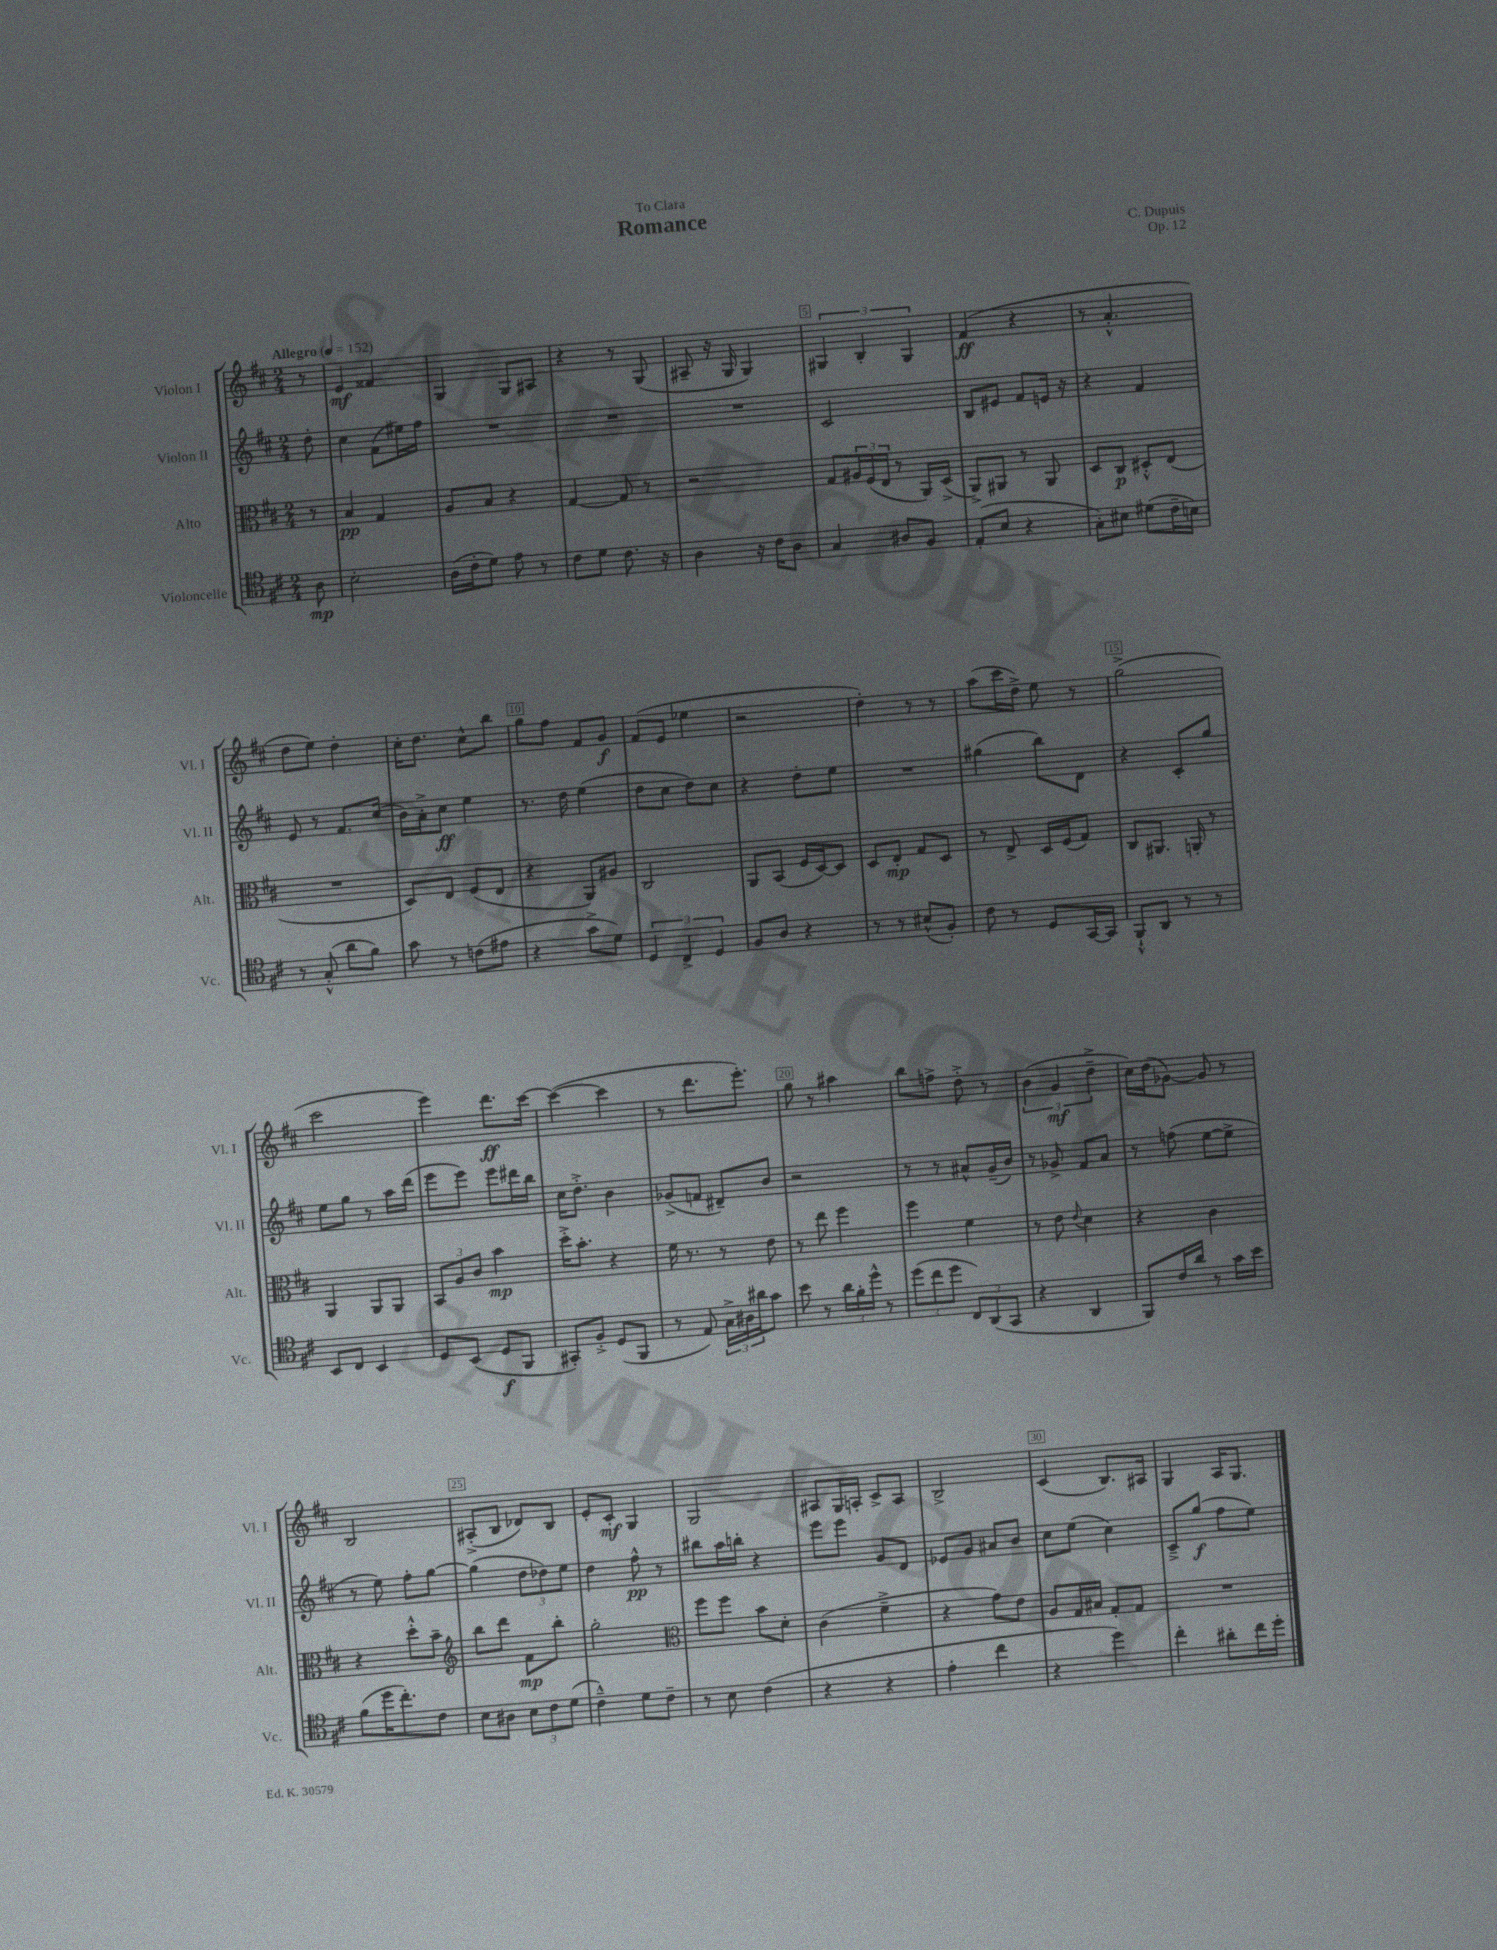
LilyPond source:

\header { title = "Romance" composer = "C. Dupuis" dedication = "To Clara" opus = "Op. 12" }
<<
\new StaffGroup <<
\new Staff = "s0" \with { instrumentName = "Violon I" shortInstrumentName = "Vl. I" } {
    \clef treble \key d \major \numericTimeSignature \time 2/4 \partial 8 \tempo "Allegro" 4 = 152
    r8 |
    e'4\mf fisis'4 |
    g4 g8 ais8 |
    r4 r8 g8( |
    ais8-- r16 g16 g4) |
    \tuplet 3/2 { gis4 b4-. gis4 } |
    fis'4\ff( r4 |
    r8 a'4.-.-^ |
    d''8 e''8) d''4-. |
    cis''16-. d''8. cis''8-^ b''8 |
    g''8 fis''8 fis'8 g'8\f |
    fis'8( e'8 ees''4 |
    r2 |
    d''4-.) r8 r8 |
    a''8( cis'''16 d''16->) e''8 r8 |
    g''2->( |
    cis'''2 |
    e'''4) d'''8.\ff cis'''16~ |
    cis'''4~( cis'''4 |
    r8 d'''8. e'''8.-.) |
    g''8 r8 ais''4 |
    b''8 f''8-> d''8-.-> r8 |
    \tuplet 3/2 { b'4( g'4\mf d''4---> } |
    cis''16) d''16( ges'8~) ges'8 r8 |
    b2 |
    ais8-.->( b8 des'8) b8 |
    e'8-. cis'8-.\mf g4 |
    g2 |
    ais8 g16 a16-. cis'8-> a8 |
    b2-> |
    cis'4( b8.) ais16 |
    g4 a16 g8. \bar "|." |
}
\new Staff = "s1" \with { instrumentName = "Violon II" shortInstrumentName = "Vl. II" } {
    \clef treble \key d \major \numericTimeSignature \time 2/4 \partial 8
    d''8-. |
    cis''4 fis'8( eis''16) fis''16 |
    R2 |
    R2 |
    R2 |
    cis'2 |
    b8 eis'8 fis'8 e'16 r16 |
    r4 fis'4 |
    e'8 r8 fis'8. cis''16( |
    b'16) a'16-.-> cis''8\ff e''4 |
    r8. d''16 e''4( |
    d''8 cis''8 d''8) cis''8 |
    r4 d''8-. e''8 |
    R2 |
    gis''4( b''8) d'8 |
    r4 cis'8-. g''8 |
    e''8 g''8 r8 a''16 d'''16( |
    e'''8 e'''8) e'''8 dis'''16 b''16 |
    cis''16 d''8.-.-> b'4 |
    ges'8->( f'8 dis'8--) b'8 |
    r2 |
    r8 r8 ais'8-^ g'16--( b'16) |
    r8 ges'8-> fis'8 a'8 |
    r8 f''8( e''8~ e''8-> |
    r8 e''8) fis''8-. g''8~ |
    g''4( \tuplet 3/2 { d''8 des''8) e''8 } |
    d''4 fis''8-^\pp r8 |
    bis''8 a''16 b''16-. r4 |
    e'''8 e'''8 g'8 d'8 |
    ees'8 g'8 ais'8 b'8 |
    cis''8 e''8( cis''4) |
    cis'8---> g''8\f( fis''8 e''8) \bar "|." |
}
\new Staff = "s2" \with { instrumentName = "Alto" shortInstrumentName = "Alt." } {
    \clef alto \key d \major \numericTimeSignature \time 2/4 \partial 8
    r8 |
    b4\pp g4 |
    a8 b8 r4 |
    g4~ g8 r8 |
    r2 |
    g8 \tuplet 3/2 { ais16 fis16( e16 } r8 a,16) d16->( |
    a,8->) ais,8 r8 ais,8 |
    d8 cis8\p dis8-.-^ e8( |
    R2 |
    d8) e8 fis8( e8 |
    r4 a,8) ais8 |
    cis2 |
    a,8 b,8( fis16 d16~) d8 |
    d8 e8-.\mp g8 d8 |
    r8 e8-> d16 fis16( g8) |
    cis8 ais,8. a,16-. r8 |
    a,4 a,8 a,8 |
    \tuplet 3/2 { b,8 a8 cis'8 } b'4\mp |
    d''16-.-> b'8.-. r4 |
    fis'16 r8. r8 e'8 |
    r8 e''8 fis''4 |
    fis''4 fis'4 |
    r8 e'8 \appoggiatura { e'8 } d'4 |
    r4 cis'4 |
    r4 d''8-.-^ b'8-- |
    \clef treble b''8 d'''8 fis'8\mp b''8-. |
    g''2-. |
    \clef alto fis''8 fis''8 b'8 d'8-. |
    cis'4( fis'4---> |
    r4 g'8) e'8 |
    a8 g16 bis16 g8-. g8 |
    R2 \bar "|." |
}
\new Staff = "s3" \with { instrumentName = "Violoncelle" shortInstrumentName = "Vc." } {
    \clef tenor \key d \major \numericTimeSignature \time 2/4 \partial 8
    a8\mp |
    b2-. |
    a16( cis'16-. d'8) e'8 r8 |
    cis'8 d'8 cis'8. r16 |
    a4 r16 cis'16 a8 |
    g4 ais8 fis8 |
    e8-.( b8 r4 |
    g8-.) bis8 dis'8( cis'16-- b16) |
    r8 g8-.-^( a'8 fis'8) |
    g'8 r8 c'8( eis'8 |
    r4 g'8-> d'8) |
    \tuplet 3/2 { d4 cis4-> d4 } |
    fis8 a8 r4 |
    r8 r8 bis8-^( fis8-.) |
    cis'8 r8 d8 g,16~ g,16 |
    fis,8-!-^ a,8 r8 r8 |
    b,8 cis8 b,4 |
    d8 b,8( d8\f fis,8 |
    gis,8-.) fis8-.-> d8( fis,8 |
    r8 e8) \tuplet 3/2 { g16-> ais16 ais'16 } g'8 |
    b'8 r8 \tuplet 3/2 { a'16 fis'16-. d''16-^ } r8 |
    \tuplet 3/2 { d''8( cis''8 d''8 } \tuplet 3/2 { cis8) a,8( g,8 } |
    r4 a,4 |
    fis,8) cis'16 a'16 r8 g'16 b'16 |
    fis'8( d''16 cis''8.-.) cis'8 |
    b8 ais8 \tuplet 3/2 { b8 cis'8 d'8( } |
    cis'4---^) d'8 cis'8-- |
    r8 b8 cis'4( |
    r4 r4 |
    e'4-. cis''4 |
    r4 d''4) |
    cis''4-. ais'8-. cis''16 d''16-. \bar "|." |
}
>>
>>
\layout { \context { \Score \override BarNumber.break-visibility = ##(#f #t #t) barNumberVisibility = #(every-nth-bar-number-visible 5) \override BarNumber.stencil = #(make-stencil-boxer 0.1 0.3 ly:text-interface::print) } }
